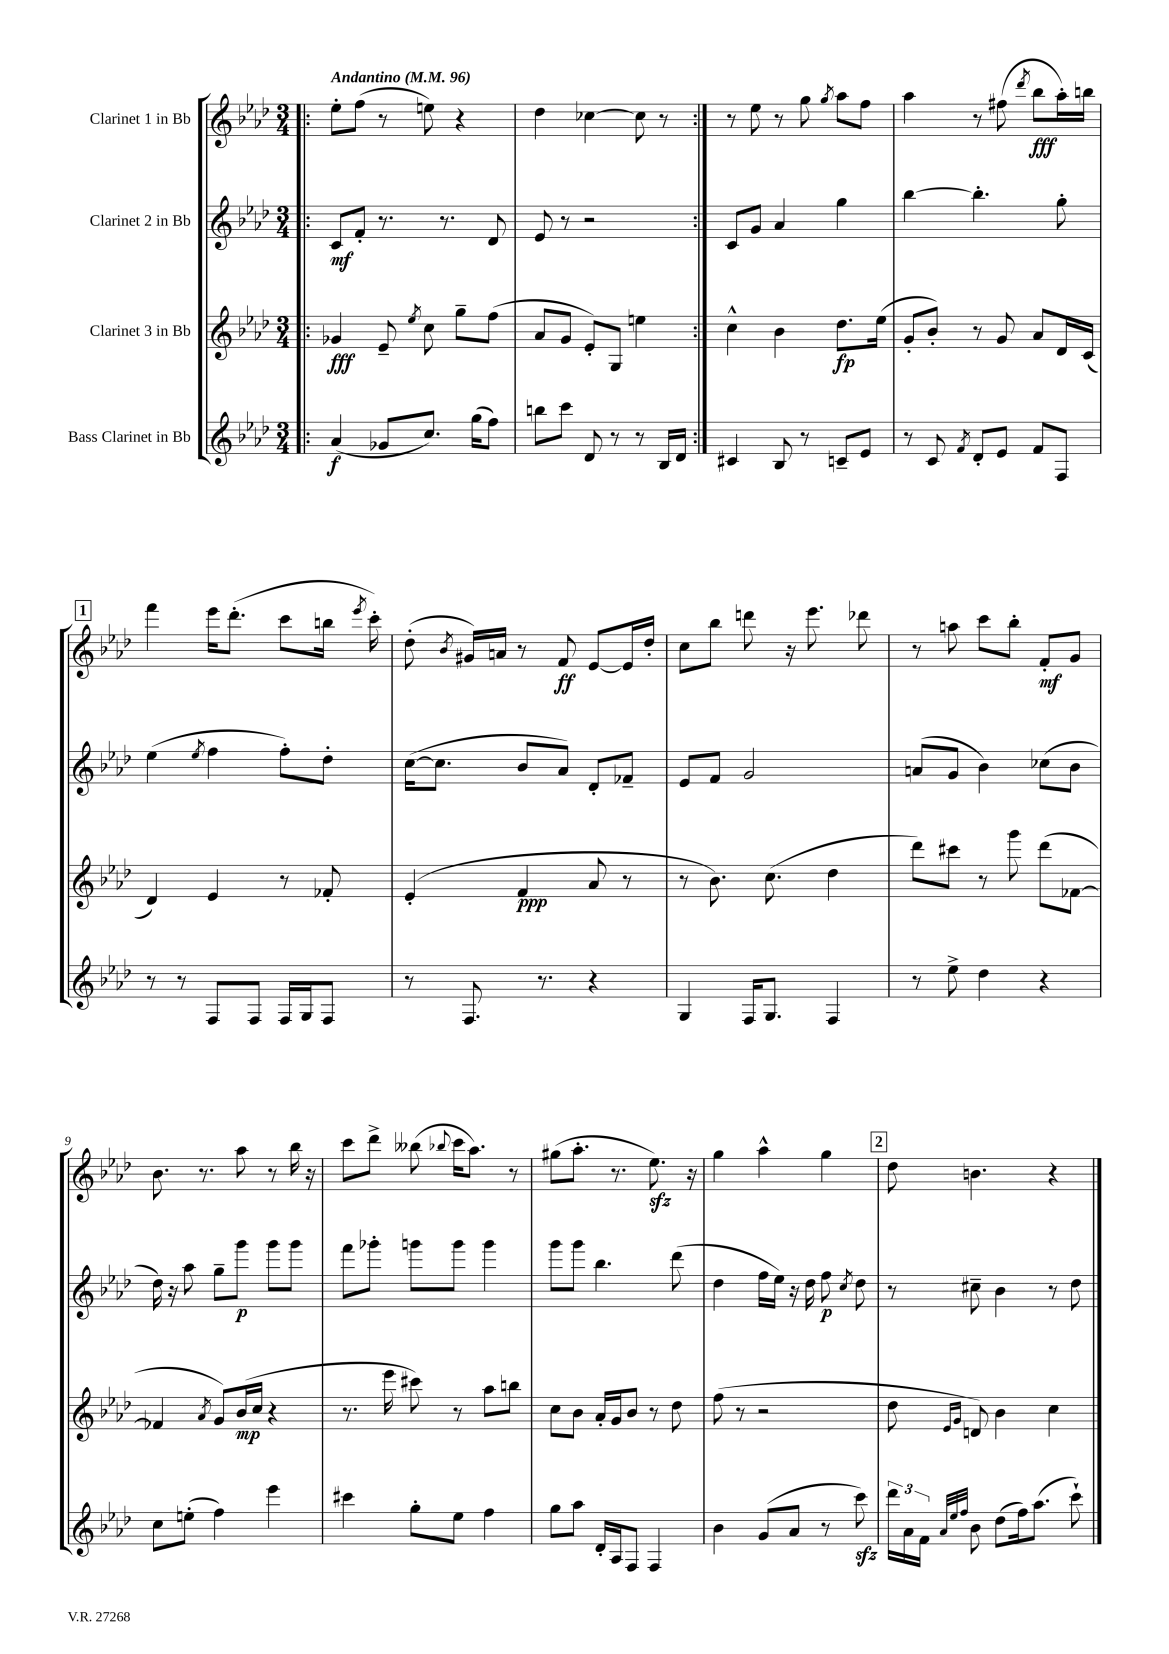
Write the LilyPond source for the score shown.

<<
\new StaffGroup <<
\new Staff = "s0" \with { instrumentName = "Clarinet 1 in Bb" } {
    \clef treble \key aes \major \numericTimeSignature \time 3/4 \tempo "Andantino" 4 = 96
    \autoBeamOff \repeat volta 2 { \bar ".|:" ees''8[-. f''8]( r8 e''8) r4 |
    des''4 ces''4~ ces''8 r8 | }
    r8 ees''8 r8 g''8 \acciaccatura { g''8 } aes''8[ f''8] |
    aes''4 r8 fis''8( \acciaccatura { des'''8 } bes''8[\fff aes''16-.) b''16] |
    \mark \markup { \box "1" } f'''4 ees'''16[ des'''8.]-.( c'''8[ b''16] \acciaccatura { ees'''8 } c'''16-.) |
    des''8-.( \acciaccatura { bes'8 } gis'16[) a'16] r8 f'8\ff ees'8[~ ees'16 des''16]-. |
    c''8[ bes''8] d'''8 r16 ees'''8. des'''8 |
    r8 a''8 c'''8[ bes''8]-. f'8[-.\mf g'8] |
    bes'8. r8. aes''8 r8 bes''16 r16 |
    c'''8[ des'''8]-> beses''8( \appoggiatura { bes''8 } c'''16[ aes''8.]) r8 |
    gis''8[( aes''8.]-. r8. ees''8.\sfz) r16 |
    g''4 aes''4-^ g''4 |
    \mark \markup { \box "2" } des''8 b'4. r4 \bar "|." |
}
\new Staff = "s1" \with { instrumentName = "Clarinet 2 in Bb" } {
    \clef treble \key aes \major \numericTimeSignature \time 3/4
    \autoBeamOff \repeat volta 2 { \bar ".|:" c'8[\mf f'8]-. r8. r8. des'8 |
    ees'8 r8 r2 | }
    c'8[ g'8] aes'4 g''4 |
    bes''4~ bes''4.-. g''8-. |
    \mark \markup { \box "1" } ees''4( \acciaccatura { ees''8 } f''4 f''8[-.) des''8]-. |
    c''16[~( c''8.] bes'8[ aes'8]) des'8[-. fes'8]-- |
    ees'8[ f'8] g'2 |
    a'8[( g'8] bes'4) ces''8[( bes'8] |
    des''16) r16 aes''8 g''8[-- g'''8]\p g'''8[ g'''8] |
    f'''8[ ges'''8]-. g'''8[ g'''8] g'''4 |
    g'''8[ g'''8] bes''4. des'''8( |
    des''4 f''16[ ees''16]) r16 des''16 f''8\p \acciaccatura { c''8 } des''8 |
    \mark \markup { \box "2" } r8 cis''8-- bes'4 r8 des''8 \bar "|." |
}
\new Staff = "s2" \with { instrumentName = "Clarinet 3 in Bb" } {
    \clef treble \key aes \major \numericTimeSignature \time 3/4
    \autoBeamOff \repeat volta 2 { \bar ".|:" ges'4\fff ees'8-- \acciaccatura { ees''8 } c''8 g''8[-- f''8]( |
    aes'8[ g'8] ees'8[-.) g8] e''4 | }
    c''4-^ bes'4 des''8.[\fp ees''16]( |
    g'8[-. bes'8]-.) r8 g'8 aes'8[ des'16 c'16]( |
    \mark \markup { \box "1" } des'4) ees'4 r8 fes'8-. |
    ees'4-.( f'4\ppp aes'8 r8 |
    r8 bes'8.) c''8.( des''4 |
    des'''8[) cis'''8] r8 g'''8 des'''8[( fes'8]~ |
    fes'4 \acciaccatura { aes'8 } g'8[) bes'16\mp( c''16] r4 |
    r8. ees'''16 cis'''8) r8 aes''8[ b''8] |
    c''8[ bes'8] aes'16[-. g'16 bes'8] r8 des''8 |
    f''8( r8 r2 |
    \mark \markup { \box "2" } des''8 \grace { ees'16[ g'16] } d'8) bes'4 c''4 \bar "|." |
}
\new Staff = "s3" \with { instrumentName = "Bass Clarinet in Bb" } {
    \clef treble \key aes \major \numericTimeSignature \time 3/4
    \autoBeamOff \repeat volta 2 { \bar ".|:" aes'4\f( ges'8[ c''8.]) g''16[( f''8]) |
    b''8[ c'''8] des'8 r8 r8 bes16[ des'16] | }
    cis'4 bes8 r8 c'8[-- ees'8] |
    r8 c'8 \acciaccatura { f'8 } des'8[-. ees'8] f'8[ f8] |
    \mark \markup { \box "1" } r8 r8 f8[ f8] f16[ g16 f8] |
    r8 f8. r8. r4 |
    g4 f16[ g8.] f4 |
    r8 ees''8-> des''4 r4 |
    c''8[ e''8]-.( f''4) ees'''4 |
    cis'''4 g''8[-. ees''8] f''4 |
    g''8[ aes''8] des'16[-. aes16 f8] f4 |
    bes'4 g'8[( aes'8] r8 c'''8\sfz) |
    \mark \markup { \box "2" } \tuplet 3/2 { des'''16[ aes'16 f'16] } \grace { aes'32[ ees''32 f''32] } bes'8 des''8[( f''16) aes''8.]( c'''8-!) \bar "|." |
}
>>
>>
